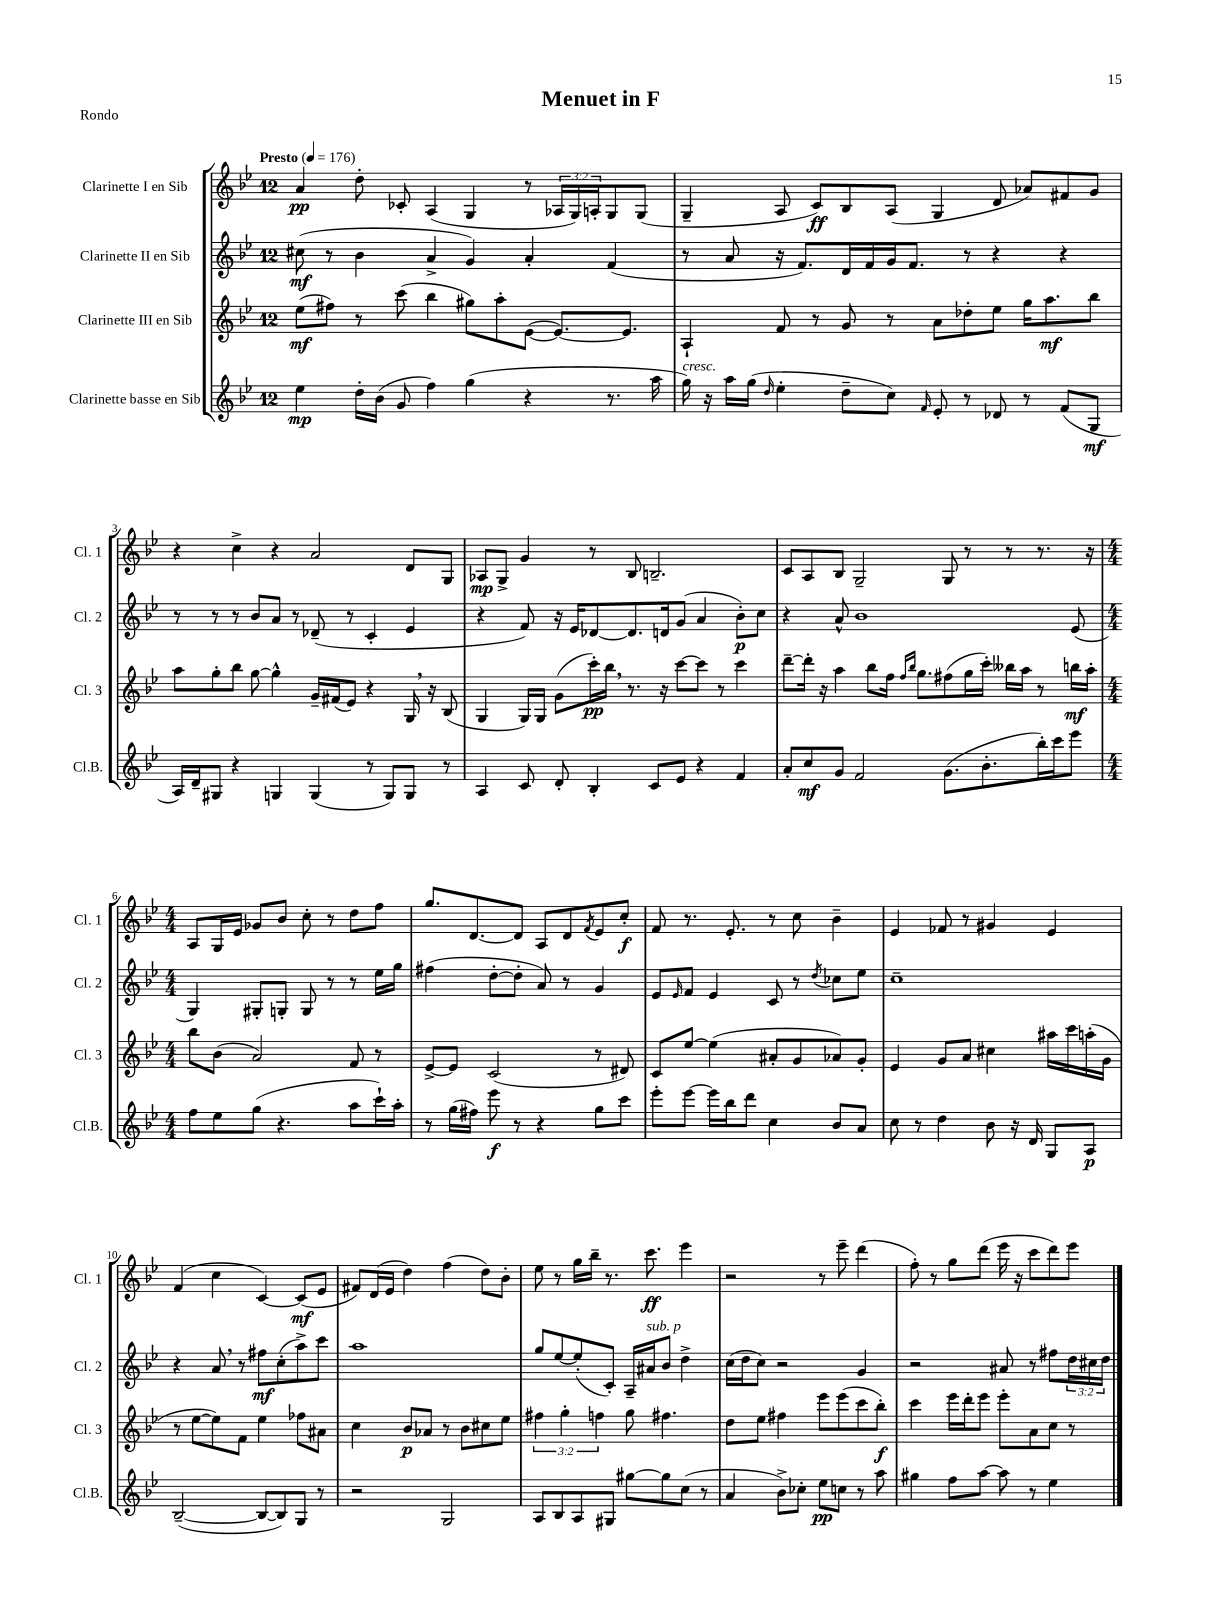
\header { title = "Menuet in F" piece = "Rondo" }
<<
\new StaffGroup <<
\new Staff = "s0" \with { instrumentName = "Clarinette I en Sib" shortInstrumentName = "Cl. 1" } {
    \clef treble \key bes \major \once \override Staff.TimeSignature.style = #'single-digit \time 12/8 \override Staff.TupletNumber.text = #tuplet-number::calc-fraction-text \tempo "Presto" 4 = 176
    a'4\pp d''8-. ces'8-. a4( g4 r8 \tuplet 3/2 { aes16 g16) a16-. } g8 g8( |
    g4-- a8 c'8\ff) bes8 a8( g4 d'8 aes'8) fis'8 g'8 |
    r4 c''4-> r4 a'2 d'8 g8 |
    aes8\mp g8-> g'4 r8 bes8 b2.-- |
    c'8 a8 bes8 g2-- g8 r8 r8 r8. r16 |
    \numericTimeSignature \time 4/4 a8 g16 ees'16 ges'8 bes'8 c''8-. r8 d''8 f''8 |
    g''8. d'8.~ d'8 a8 d'8 \acciaccatura { f'8 } ees'8 c''8-.\f |
    f'8 r8. ees'8.-. r8 c''8 bes'4-- |
    ees'4 fes'8 r8 gis'4 ees'4 |
    f'4( c''4 c'4~) c'8\mf( ees'8 |
    fis'8) d'16( ees'16 d''4) f''4( d''8) bes'8-. |
    ees''8 r8 g''16 bes''16-- r8. c'''8.\ff ees'''4 |
    r2 r8 ees'''8-- d'''4( |
    f''8-.) r8 g''8 d'''8( ees'''16 r16 c'''8 d'''8) ees'''8 \bar "|." |
}
\new Staff = "s1" \with { instrumentName = "Clarinette II en Sib" shortInstrumentName = "Cl. 2" } {
    \clef treble \key bes \major \once \override Staff.TimeSignature.style = #'single-digit \time 12/8 \override Staff.TupletNumber.text = #tuplet-number::calc-fraction-text
    cis''8\mf( r8 bes'4 a'4-> g'4) a'4-. f'4( |
    r8 a'8 r16 f'8.) d'16 f'16 g'16 f'8. r8 r4 r4 |
    r8 r8 r8 bes'8 a'8 r8 des'8--( r8 c'4-. ees'4 |
    r4 f'8) r16 ees'16 des'8~ des'8. d'16 g'8( a'4 bes'8-.\p) c''8 |
    r4 a'8-^ bes'1 ees'8( |
    \numericTimeSignature \time 4/4 g4) gis8-. g8-. g8 r8 r8 ees''16 g''16 |
    fis''4( d''8~-. d''8-. a'8) r8 g'4 |
    ees'8 \grace { ees'16 } f'8 ees'4 c'8 r8 \acciaccatura { d''8 } ces''8 ees''8 |
    c''1-- |
    r4 a'8 \breathe r8 fis''8\mf c''8-.( a''8->) c'''8 |
    a''1 |
    g''8 ees''8~ ees''8-.( c'8-.) a16-- ais'16^\markup { \italic "sub. p" } bes'8 d''4-> |
    c''16( d''16 c''8) r2 g'4 |
    r2 ais'8 r8 fis''8 \tuplet 3/2 { d''16 cis''16 d''16 } \bar "|." |
}
\new Staff = "s2" \with { instrumentName = "Clarinette III en Sib" shortInstrumentName = "Cl. 3" } {
    \clef treble \key bes \major \once \override Staff.TimeSignature.style = #'single-digit \time 12/8 \override Staff.TupletNumber.text = #tuplet-number::calc-fraction-text
    ees''8\mf( fis''8) r8 c'''8( bes''4 gis''8) a''8-. ees'8~( ees'8.~) ees'8. |
    a4-! f'8 r8 g'8 r8 a'8 des''8-. ees''8 g''16 a''8.\mf bes''8 |
    a''8 g''8-. bes''8 g''8~ g''4-^ g'16-- fis'16( ees'8) r4 g16 \breathe r16 bes8( |
    g4 g16) g16 g'8( c'''16-.\pp) bes''16 \breathe r8. r16 c'''8~ c'''8 r8 c'''4 |
    d'''8~-- d'''16-. r16 a''4 bes''8 f''16 \grace { f''16 bes''16 } g''8. fis''8( g''16 c'''16-.) beses''16 a''16 r8 b''16\mf a''16-. |
    \numericTimeSignature \time 4/4 bes''8 bes'8( a'2) f'8 r8 |
    ees'8~-> ees'8 c'2( r8 dis'8) |
    c'8 ees''8~ ees''4( ais'8-. g'8 aes'8) g'8-. |
    ees'4 g'8 a'8 cis''4 ais''16 c'''16 a''16-.( g'16 |
    r8 ees''8~ ees''8) f'8 ees''4 fes''8 ais'8 |
    c''4 bes'8\p aes'8 r8 bes'8 cis''8 ees''8 |
    \tuplet 3/2 { fis''4 g''4-. f''4 } g''8 fis''4. |
    d''8 ees''8 fis''4 ees'''8 ees'''8( c'''8 bes''8-.\f) |
    c'''4 ees'''16 d'''16-. ees'''8 ees'''8-. a'8 c''8 r8 \bar "|." |
}
\new Staff = "s3" \with { instrumentName = "Clarinette basse en Sib" shortInstrumentName = "Cl.B." } {
    \clef treble \key bes \major \once \override Staff.TimeSignature.style = #'single-digit \time 12/8
    ees''4\mp d''16-. bes'16( g'8 f''4) g''4( r4 r8. a''16 |
    g''16^\markup { \italic "cresc." }) r16 a''16 g''16( \grace { d''16 } ees''4-. d''8-- c''8) \grace { f'16 } ees'8-. r8 des'8 r8 f'8( g8\mf |
    a16) d'16-- gis8 r4 g4 g4( r8 g8) g8 r8 |
    a4 c'8 d'8-. bes4-. c'8 ees'8 r4 f'4 |
    a'8-. c''8\mf g'8 f'2 g'8.( bes'8.-. bes''16-.) c'''16 ees'''8 |
    \numericTimeSignature \time 4/4 f''8 ees''8 g''8( r4. a''8 c'''16-!) a''16-. |
    r8 g''16( fis''16) ees'''8\f r8 r4 g''8 c'''8 |
    ees'''8-. ees'''8~ ees'''16 bes''16 d'''8 c''4 bes'8 a'8 |
    c''8 r8 d''4 bes'8 r16 d'16 g8 a8\p |
    bes2~--( bes8~ bes8) g8 r8 |
    r2 g2 |
    a8 bes8 a8 gis8 gis''8~ gis''8 c''8( r8 |
    a'4 bes'8->) ces''8-. ees''8\pp c''8 r8 a''8 |
    gis''4 f''8 a''8~ a''8 r8 ees''4 \bar "|." |
}
>>
>>
